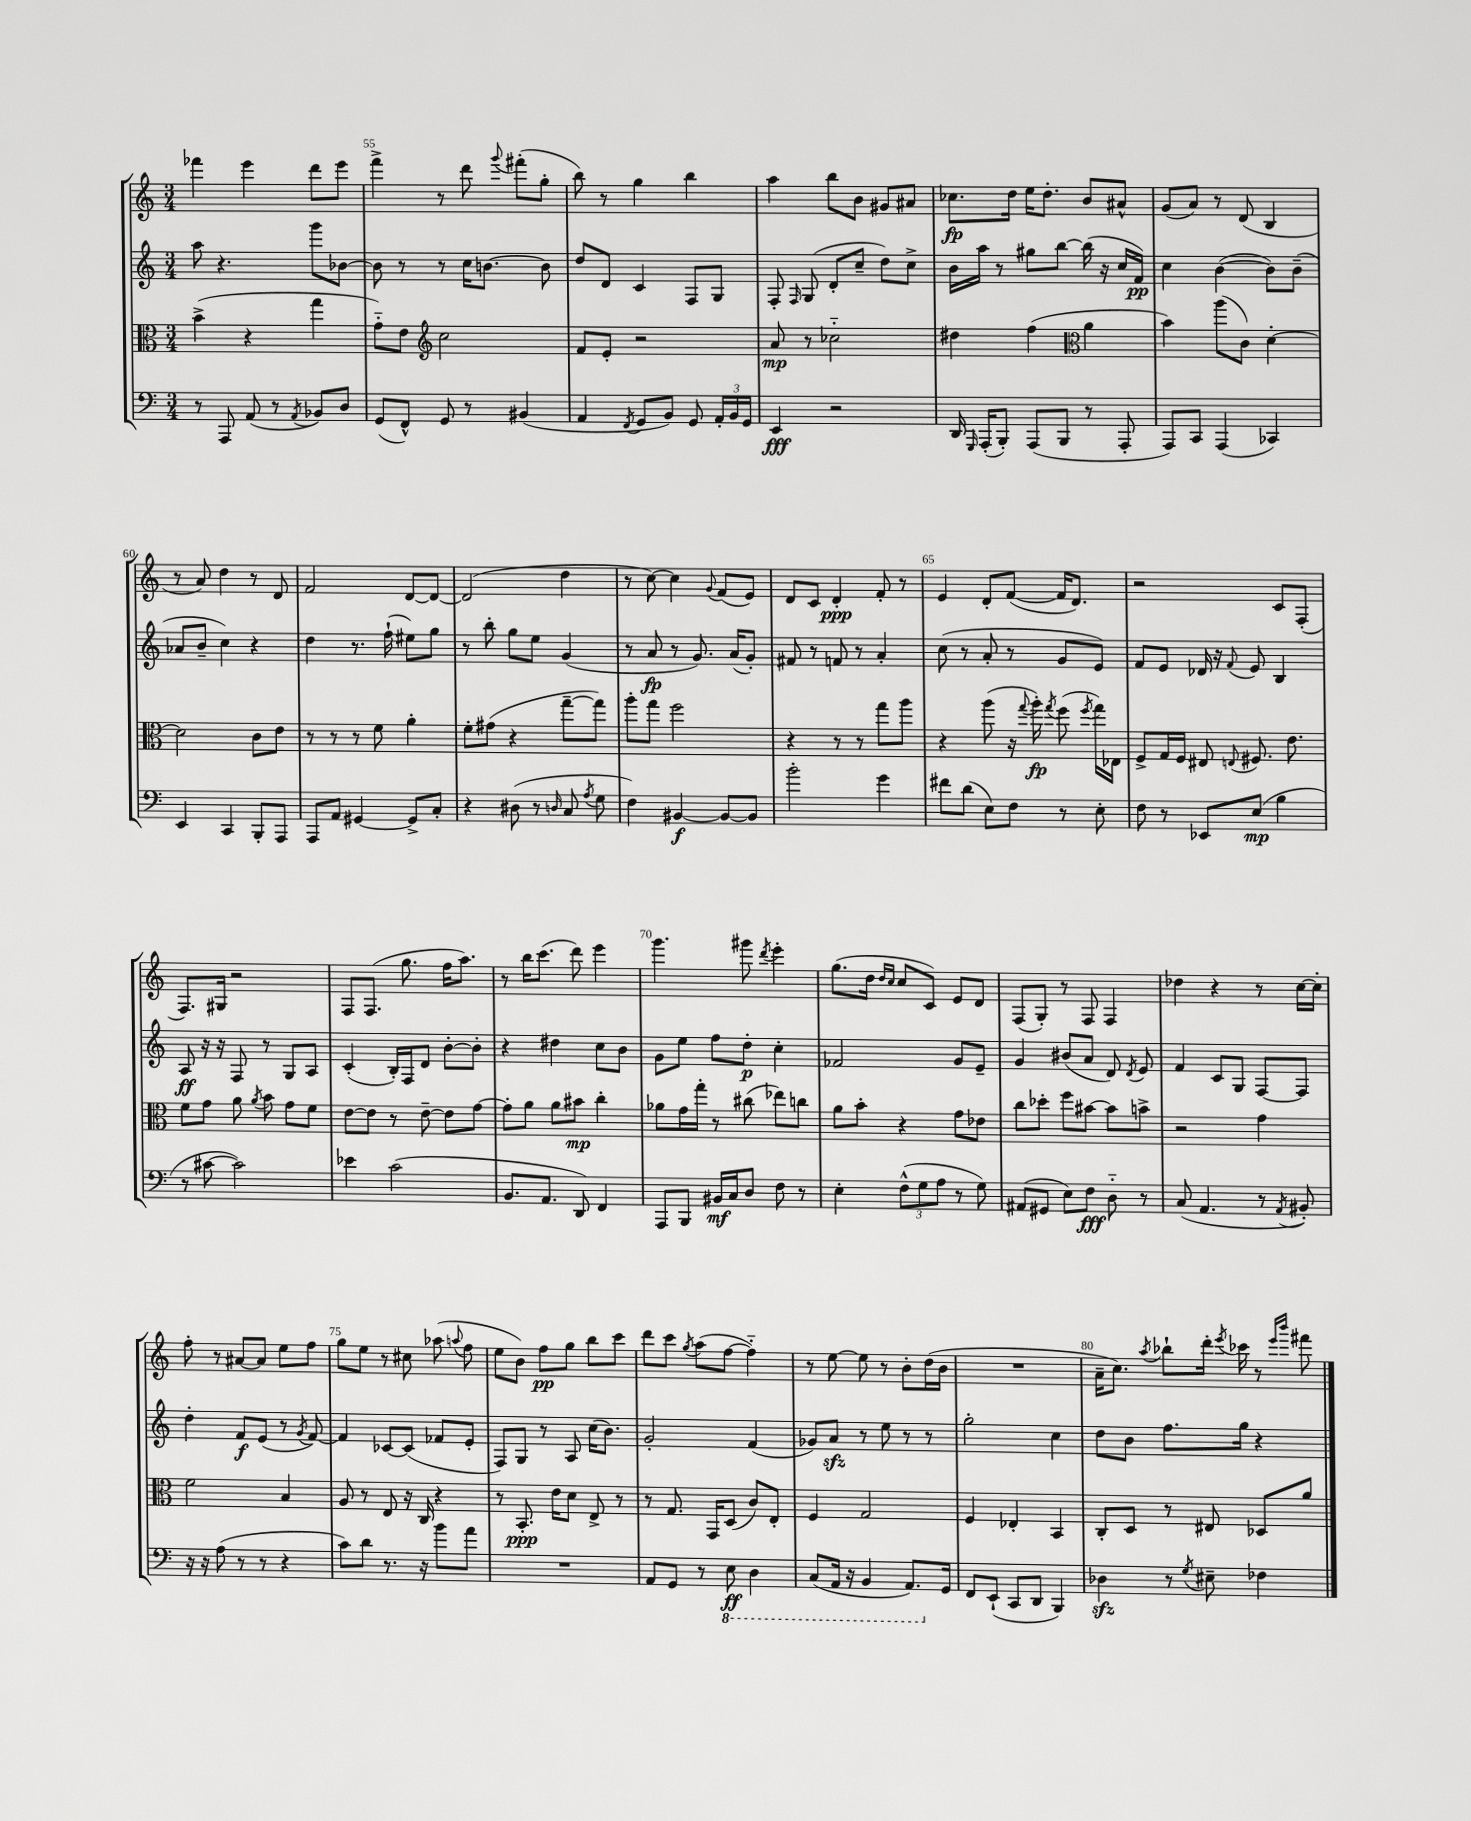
<<
\new StaffGroup <<
\new Staff = "s0" {
    \clef treble \key c \major \numericTimeSignature \time 3/4
    \autoBeamOff fes'''4 e'''4 d'''8[ e'''8] |
    f'''4-> r8 d'''8 \appoggiatura { g'''8 } fis'''8[-.( g''8]-. |
    b''8) r8 g''4 b''4 |
    a''4 b''8[ b'8] gis'8[ ais'8] |
    ces''8.[\fp d''16] e''16[ d''8.]-. b'8[ ais'8]-^ |
    g'8[( a'8]) r8 d'8( b4 |
    r8 a'8) d''4 r8 d'8 |
    f'2 d'8[~ d'8]~ |
    d'2( d''4 |
    r8 c''8~) c''4 \appoggiatura { g'8 } f'8[( e'8]) |
    d'8[ c'8] d'4-.\ppp f'8-. r8 |
    e'4 d'8[-. f'8]~( f'16[ d'8.]) |
    r2 c'8[ f8]-.( |
    f8.[) gis16] r2 |
    f8[ f8.]( g''8. f''16[ a''8.]) |
    r8 b''16[ c'''8.]( d'''8) e'''4 |
    g'''4. gis'''8 \acciaccatura { d'''8 } e'''4-. |
    g''8.[( d''16] \grace { d''16[ c''16] } c''8[ c'8]) e'8[ d'8] |
    f8[( g8]-.) r8 f8 f4 |
    des''4 r4 r8 c''16[~ c''16]-. |
    f''8-. r8 ais'8[~ ais'8] e''8[ f''8] |
    g''8[ e''8] r8 cis''8 aes''8( \appoggiatura { a''8 } f''8 |
    e''8[ b'8]) f''8[\pp g''8] b''8[ c'''8] |
    d'''8[ c'''8] \acciaccatura { g''8 } a''8[( f''8]~ f''4-_) |
    r8 e''8~ e''8 r8 b'8[-. d''16( b'16] |
    R2. |
    a'16[-- c''8.]) \acciaccatura { a''8 } bes''8[-! d'''16]-. \acciaccatura { e'''8 } ces'''16 r8 \grace { e'''16[ b'''16] } fis'''8 \bar "|." |
}
\new Staff = "s1" {
    \clef treble \key c \major \numericTimeSignature \time 3/4
    \autoBeamOff a''8 r4. g'''8[ bes'8]~ |
    bes'8 r8 r8 c''16[ b'8.]~ b'8 |
    d''8[ d'8] c'4 f8[ g8] |
    f8-. \grace { f16 } g8( d'8[-. c''8]-- d''8[) c''8]-> |
    b'16[ a''16] r8 gis''8[ b''8]~ b''16( r16 c''16[ f'16]\pp) |
    c''4 b'4~( b'8[) b'8]--( |
    aes'8[ b'8]-- c''4) r4 |
    d''4 r8. f''16-!( eis''8[) g''8] |
    r8 b''8-. g''8[ e''8] g'4( |
    r8 a'8\fp r8 g'8.) a'16[( g'8]-.) |
    fis'8 r8 f'8 r8 a'4-. |
    c''8( r8 a'8-. r8 g'8[ e'8]) |
    f'8[ e'8] des'16 r16 \appoggiatura { f'8 } e'8 b4 |
    a8\ff r16 r16 f8 r8 g8[ a8] |
    c'4-.( b16[-.) f16 d'8] b'8[~-. b'8]-. |
    r4 dis''4 c''8[ b'8] |
    g'8[ e''8] f''8[ d''8]-.\p c''4-. |
    fes'2 g'8[ e'8]-- |
    g'4 bis'8[( a'8] d'8) \acciaccatura { d'8 } e'8 |
    f'4 c'8[ g8] f8[~ f8] |
    d''4-. f'8[\f e'8]( r8 \acciaccatura { g'8 } f'8~) |
    f'4 ces'8[~ ces'8]( fes'8[ e'8]-. |
    f8[) g8] r8 a8 c''16[( b'8.]) |
    g'2-. f'4( |
    ges'8[) a'8]\sfz r8 e''8 r8 r8 |
    g''2-. c''4 |
    d''8[ b'8] f''8.[ g''16] r4 \bar "|." |
}
\new Staff = "s2" {
    \clef alto \key c \major \numericTimeSignature \time 3/4
    \autoBeamOff b'4->( r4 g''4 |
    g'8[-_) e'8] \clef treble c''2 |
    f'8[ e'8]-. r2 |
    a'8\mp r8 ces''2-_ |
    dis''4 f''4( \clef alto a'4 |
    b'4) a''8[( c'8]) d'4~-. |
    d'2 c'8[ e'8] |
    r8 r8 r8 f'8 a'4-. |
    f'8[-. gis'8]( r4 g''8[~-- g''8]) |
    a''8[-. g''8] f''2 |
    r4 r8 r8 g''8[ a''8] |
    r4 a''8( r16 \appoggiatura { g''8 } a''16-.\fp) \acciaccatura { g''8 } f''8( \acciaccatura { f''8 } g''16[) ees16] |
    f8[-> g16 f16] eis8 \appoggiatura { e8 } fis8. e'8. |
    f'8[ g'8] a'8 \acciaccatura { a'8 } b'8 g'8[ f'8] |
    e'8[~ e'8] r8 e'8~-- e'8[ g'8]~ |
    g'8[-. a'8] a'8[ bis'8]\mp c''4-. |
    aes'8[ g'16 g''16]-. r8 cis''8( ees''8[) c''8] |
    a'8[ b'8]-. r4 g'8[ ees'8] |
    c''8[ des''8]-. f''8[ bis'8]~ bis'8[ b'8]-> |
    r2 g'4 |
    f'2 b4 |
    a8 r8 e8 r16 c16 r4 |
    r8 b,8.-.\ppp e'16[ d'8] e8-> r8 |
    r8 g8. g,16[ d8]( c'8[) e8]-. |
    f4 g2 |
    f4 ees4-. b,4 |
    c8[-. d8] r8 eis8 des8[ a'8] \bar "|." |
}
\new Staff = "s3" {
    \clef bass \key c \major \numericTimeSignature \time 3/4
    \autoBeamOff r8 a,,8 a,8( r8 \acciaccatura { a,8 } bes,8[) d8] |
    g,8[( f,8]-^) g,8 r8 bis,4( |
    a,4 \acciaccatura { f,8 } g,8[ b,8]) g,8 \tuplet 3/2 { a,16[-. b,16 g,16] } |
    e,4\fff r2 |
    d,16 \grace { g,,16 } a,,16[-.( b,,8]-.) a,,8[( b,,8] r8 a,,8-. |
    a,,8[) c,8] a,,4( ces,4) |
    e,4 c,4 b,,8[-. a,,8] |
    a,,8[ a,8] gis,4~ gis,8[-> c8]-. |
    r4 dis8( r8 \grace { d16 } c8 \acciaccatura { a8 } g8 |
    f4) bis,4~\f bis,8[~ bis,8] |
    b'2-. g'4 |
    fis'8[ d'8]( e8[) f8] r8 e8-. |
    f8 r8 ees,8[ e8]\mp( b4 |
    r8 cis'8~ cis'2) |
    ees'4 c'2( |
    b,8.[ a,8.] d,8) f,4 |
    a,,8[ b,,8] bis,16[\mf c16 d8] f8 r8 |
    e4-. \tuplet 3/2 { f8[-^( g8 a8] } r8 g8) |
    ais,8[( gis,8] e8[) f8]\fff d8-_ r8 |
    c8( a,4. r8 \acciaccatura { a,8 } bis,8-.) |
    r16 r16 a8( r8 r8 r4 |
    c'8[) d'8] r8. r16 b'8[ a'8] |
    R2. |
    a,8[ g,8] r8 \ottava #-1 e,8\ff d,4 |
    c,8[( a,,16] r16 b,,4 a,,8.[) \ottava #0 g,16] |
    f,8[ e,8]-!( c,8[ d,8] b,,4) |
    des4\sfz r8 \acciaccatura { g8 } eis8-- fes4 \bar "|." |
}
>>
>>
\layout { \context { \Score currentBarNumber = #54 \override BarNumber.break-visibility = ##(#f #t #t) barNumberVisibility = #(every-nth-bar-number-visible 5) } }
